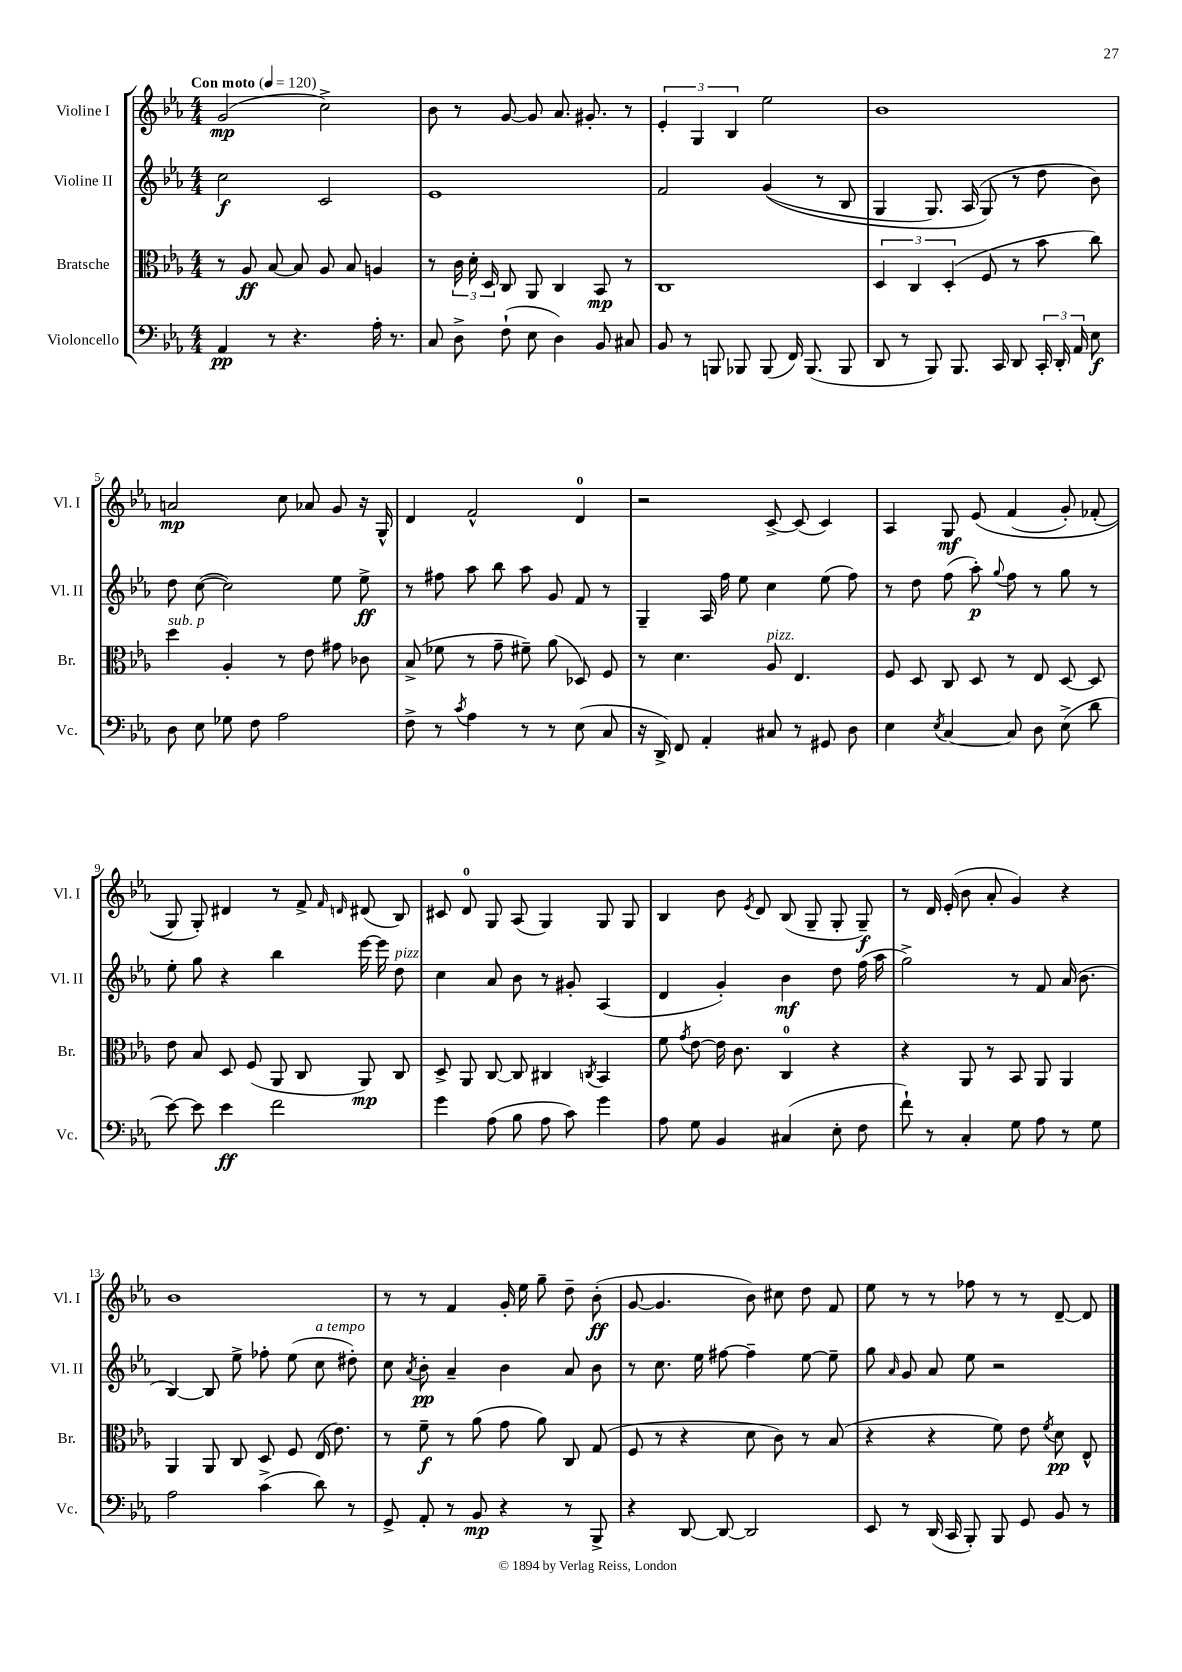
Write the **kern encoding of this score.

**kern	**kern	**kern	**kern
*staff4	*staff3	*staff2	*staff1
*clefF4	*clefC3	*clefG2	*clefG2
*k[b-e-a-]	*k[b-e-a-]	*k[b-e-a-]	*k[b-e-a-]
*M4/4	*M4/4	*M4/4	*M4/4
*MM120	*MM120	*MM120	*MM120
4AA-/	8r	2cc\	(2g/
.	8A-/	.	.
8r	[8B-/	.	.
4.r	8B-/]	.	.
.	8A-/	2c/	2cc^\)
.	8B-/	.	.
16A-'\	4A/	.	.
8.r	.	.	.
=	=	=	=
8C/	8r	1e-	8b-\
8D^\	24c\	.	8r
.	24d'\	.	.
.	24D/	.	.
(8F`\	8C/	.	[8g/
8E-\	8AA-/	.	8g/]
4D\)	4C/	.	8.a-/
.	.	.	8.g#'/
8BB-/	8BB-/	.	.
8C#/	8r	.	8r
=	=	=	=
8BB-/	1C	2f/	6e-'/
8r	.	.	.
.	.	.	6G/
8BBB/	.	.	.
.	.	.	6B-/
8BBB-/	.	.	.
(8BBB-/	.	&((4g/	2ee-\
16FF/)	.	.	.
(8.BBB-/	.	.	.
.	.	8r	.
8BBB-/	.	8B-/	.
=	=	=	=
8DD/	6D/	4G/	1b-
8r	.	.	.
.	6C/	.	.
8BBB-/)	.	8.G/)	.
.	(6D'/	.	.
8.BBB-/	.	.	.
.	.	(16A-/	.
.	8F/	8G/&)	.
16CC/	.	.	.
8DD/	8r	8r	.
24CC'/	8b-\	8dd\	.
24DD'/	.	.	.
24AA-/	.	.	.
8E-\	8cc\)	8b-\)	.
=	=	=	=
8D\	4dd\	8dd\	2a/
8E-\	.	([8cc\	.
8G-\	4A-'/	2cc\])	.
8F\	.	.	.
2A-\	8r	.	8cc\
.	8e-\	.	8a-/
.	8g#\	8ee-\	8g/
.	8c-\	8ee-^\	16r
.	.	.	16G^^/
=	=	=	=
8F^\	(8B-^/	8r	4d/
8r	8f-\	8ff#\	.
8qc/	.	.	.
4A-\	8r	8aa-\	2f^^/
.	8g~\	8bb-\	.
8r	8f#~\)	8aa-\	.
8r	(8a-\	8g/	.
(8E-\	8D-/)	8f/	4d/
8C/	8F/	8r	.
=	=	=	=
16r	8r	4G~/	2r
16DD^/)	.	.	.
8FF/	4.d\	.	.
4AA-'/	.	16A-/	.
.	.	16ff\	.
.	.	8ee-\	.
8C#/	8A-/	4cc\	[8c^/
8r	4.E-/	.	(8c/]
8GG#/	.	(8ee-\	4c/)
8D\	.	8ff\)	.
=	=	=	=
4E-\	8F/	8r	4A-/
.	8D/	8dd\	.
8qE-/	.	.	.
[4C/	8C/	(8ff\	8G/
.	8D/	8aa-'\)	&(8e-/
.	.	8qqgg/	.
8C/]	8r	8ff\	(4f/
8D\	8E-/	8r	.
(8E-^\	[8D/	8gg\	8g'/)
8d\	8D/]	8r	(8f-'/
=	=	=	=
[8e-\)	8e-\	8ee-'\	8G/&)
8e-\]	8B-/	8gg\	8G'/)
4e-\	8D/	4r	4d#/
.	(8F/	.	.
2f\	8AA-/	4bb-\	8r
.	8C/	.	8f^/
.	.	.	16qqf/
.	.	.	16qqd/
.	8AA-/)	[16eee-\	(8d#/
.	.	16eee-\]	.
.	8C/	8dd\	8B-/)
=	=	=	=
4g\	8D^/	4cc\	8c#/
.	8AA-/	.	8d/
(8A-\	[8C/	8a-/	8G/
8B-\	8C/]	8b-\	(8A-/
8A-\	4C#/	8r	4G/)
8c\)	.	8g#'/	.
.	8qC/	.	.
4g\	4BB-/	(4A-/	8G/
.	.	.	8G/
=	=	=	=
8A-\	8f\	4d/	4B-/
.	8qg/	.	.
8G\	[8e-\	.	.
4BB-/	16e-\]	4g'/)	8b-\
.	8.c\	.	.
.	.	.	8qe-/
.	.	.	8d/
(4C#/	4C/	4b-\	(8B-/
.	.	.	8G~/
8E-'\	4r	8dd\	8G'/
8F\	.	(16ff\	8G~/)
.	.	16aa-\	.
=	=	=	=
8f`\)	4r	2gg^\)	8r
8r	.	.	16d/
.	.	.	(16e-'/
4C'/	8AA-/	.	8b-\
.	8r	.	8a-'/
8G\	8BB-/	8r	4g/)
8A-\	8AA-/	8f/	.
8r	4AA-/	(16a-/	4r
.	.	8.b-\	.
8G\	.	.	.
=	=	=	=
2A-\	4AA-/	[4B-/)	1b-
.	8AA-/	8B-/]	.
.	8C/	8ee-^\	.
(4c^\	8D/	8ff-'\	.
.	8F/	(8ee-\	.
8d\)	(16E-/	8cc\	.
.	8.e-\)	.	.
8r	.	8dd#'\)	.
=	=	=	=
8GG^/	8r	8cc\	8r
.	.	8qa-/	.
8AA-'/	8f~\	8b-'\	8r
8r	8r	4a-~/	4f/
8BB-/	(8a-\	.	.
4r	8g\	4b-\	16g'/
.	.	.	16ee-\
.	8a-\)	.	8gg~\
8r	8C/	8a-/	8dd~\
8BBB-^/	(8G/	8b-\	(8b-'\
=	=	=	=
4r	8F/	8r	[8g/
.	8r	8.cc\	4.g/]
[8DD/	4r	.	.
.	.	16ee-\	.
8DD/_	.	[8ff#\	.
2DD/]	8d\	4ff#~\]	8b-\)
.	8c\)	.	8cc#\
.	8r	[8ee-\	8dd\
.	(8B-/	8ee-~\]	8f/
=	=	=	=
8EE-/	4r	8gg\	8ee-\
.	.	16qqa-/	.
8r	.	8g/	8r
(16DD/	4r	8a-/	8r
16CC/	.	.	.
8BBB-'/)	.	8ee-\	8ff-\
8BBB-/	8f\)	2r	8r
8GG/	8e-\	.	8r
.	8qf/	.	.
8BB-/	8d\	.	[8d~/
8r	8E-^^/	.	8d/]
==	==	==	==
*-	*-	*-	*-
